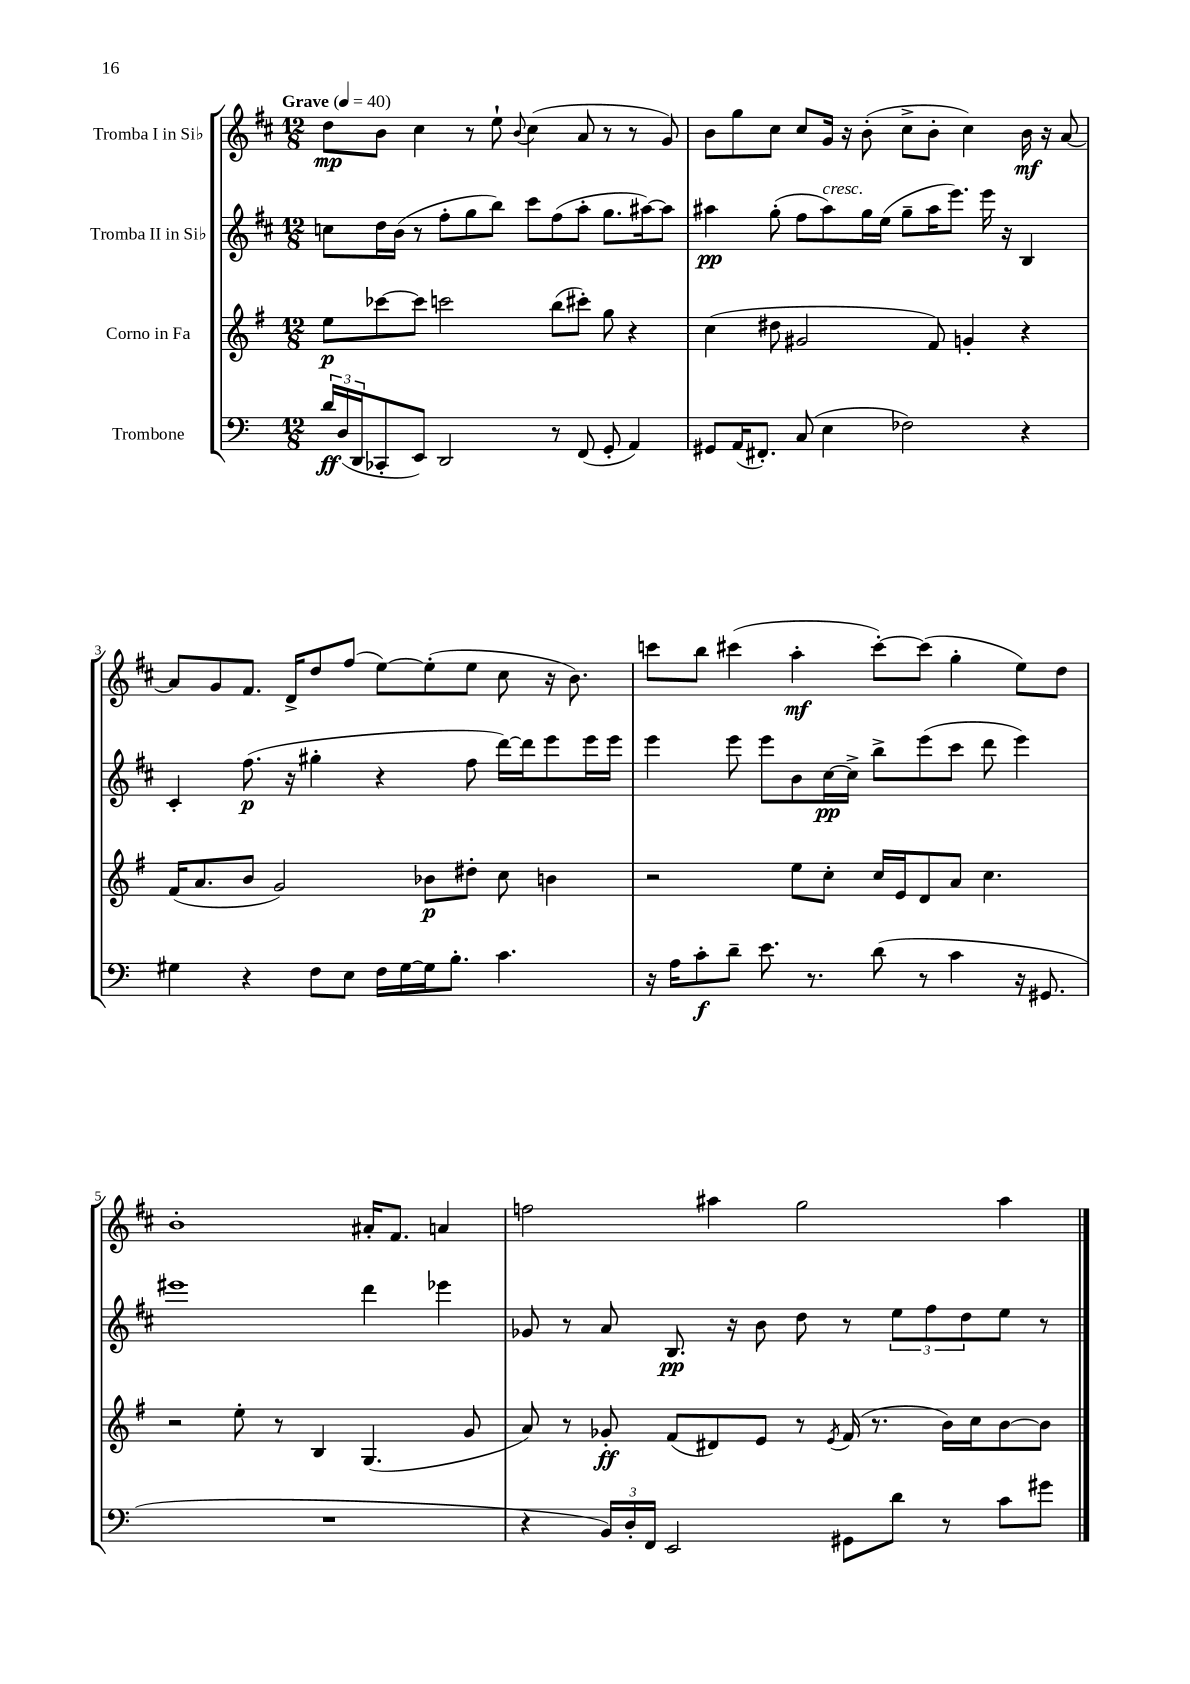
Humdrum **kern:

**kern	**kern	**kern	**kern
*staff4	*staff3	*staff2	*staff1
*clefF4	*clefG2	*clefG2	*clefG2
*k[]	*k[f#]	*k[f#c#]	*k[f#c#]
*M12/8	*M12/8	*M12/8	*M12/8
*MM40	*MM40	*MM40	*MM40
24d	8ee	8cc	8dd
(24D	.	.	.
24DD	.	.	.
8CC-'	[8ccc-	16dd	8b
.	.	(16b	.
8EE)	8ccc-]	8r	4cc#
2DD	2ccc	8ff#'	.
.	.	8gg	8r
.	.	8bb)	8ee`
.	.	.	8qqb
.	.	8ccc#	(4cc#
8r	(8bb	(8ff#	.
(8FF	8ccc#')	8aa'	8a
8GG'	8gg	8.gg	8r
4AA)	4r	.	8r
.	.	[16aa#)	.
.	.	8aa#]	8g)
=	=	=	=
8GG#	(4cc	4aa#	8b
(16AA	.	.	8gg
8.FF#')	.	.	.
.	8dd#	(8gg'	8cc#
(8C	2g#	8ff#	8cc#
4E	.	8aa#)	16g
.	.	.	16r
.	.	16gg	(8b'
.	.	(16ee	.
2F-)	.	8gg~	8cc#^
.	8f#)	16aa#	8b'
.	.	8.eee)	.
.	4g'	.	4cc#)
.	.	16eee	.
.	.	16r	.
4r	4r	4B	16b
.	.	.	16r
.	.	.	[8a
=	=	=	=
4G#	(16f#	4c#'	8a]
.	8.a	.	.
.	.	.	8g
4r	8b	(8.ff#	8.f#
.	2g)	.	.
.	.	16r	16d^
8F	.	4gg#'	8dd
8E	.	.	(8ff#
16F	.	4r	[8ee)
[16G#	.	.	.
16G#]	8b-	.	(8ee']
8.B'	.	.	.
.	8dd#'	8ff#	8ee
4.c	8cc	[16ddd)	8cc#
.	.	16ddd]	.
.	4b	8eee	16r
.	.	.	8.b)
.	.	16eee	.
.	.	16eee	.
=	=	=	=
16r	2r	4eee	8ccc
16A	.	.	.
8c'	.	.	8bb
8d~	.	8eee	(4ccc#
8.e	.	8eee	.
.	8ee	8b	4aa'
8.r	.	.	.
.	8cc'	[16cc#	.
.	.	16cc#^]	.
(8d	16cc	8bb^	[8ccc#')
.	16e	.	.
8r	8d	(8eee	(8ccc#]
4c	8a	8ccc#	4gg'
.	4.cc	8ddd	.
16r	.	4eee)	8ee)
8.GG#	.	.	.
.	.	.	8dd
=	=	=	=
1.r	2r	1eee#	1b'
.	8ee'	.	.
.	8r	.	.
.	4B	.	.
.	(4.G	4ddd	16a#'
.	.	.	8.f#
.	.	4eee-	4a
.	8g	.	.
=	=	=	=
4r	8a)	8g-	2ff
.	8r	8r	.
24BB)	8g-'	8a	.
24D'	.	.	.
24FF	.	.	.
2EE	(8f#	8.B	.
.	8d#)	.	4aa#
.	.	16r	.
.	8e	8b	.
.	8r	8dd	2gg
.	8qe	.	.
8GG#	(16f#	8r	.
.	8.r	.	.
8d	.	12ee	.
.	.	12ff#	.
8r	16b)	.	.
.	.	12dd	.
.	16cc	.	.
8c	[8b	8ee	4aa#
8g#	8b]	8r	.
==	==	==	==
*-	*-	*-	*-
